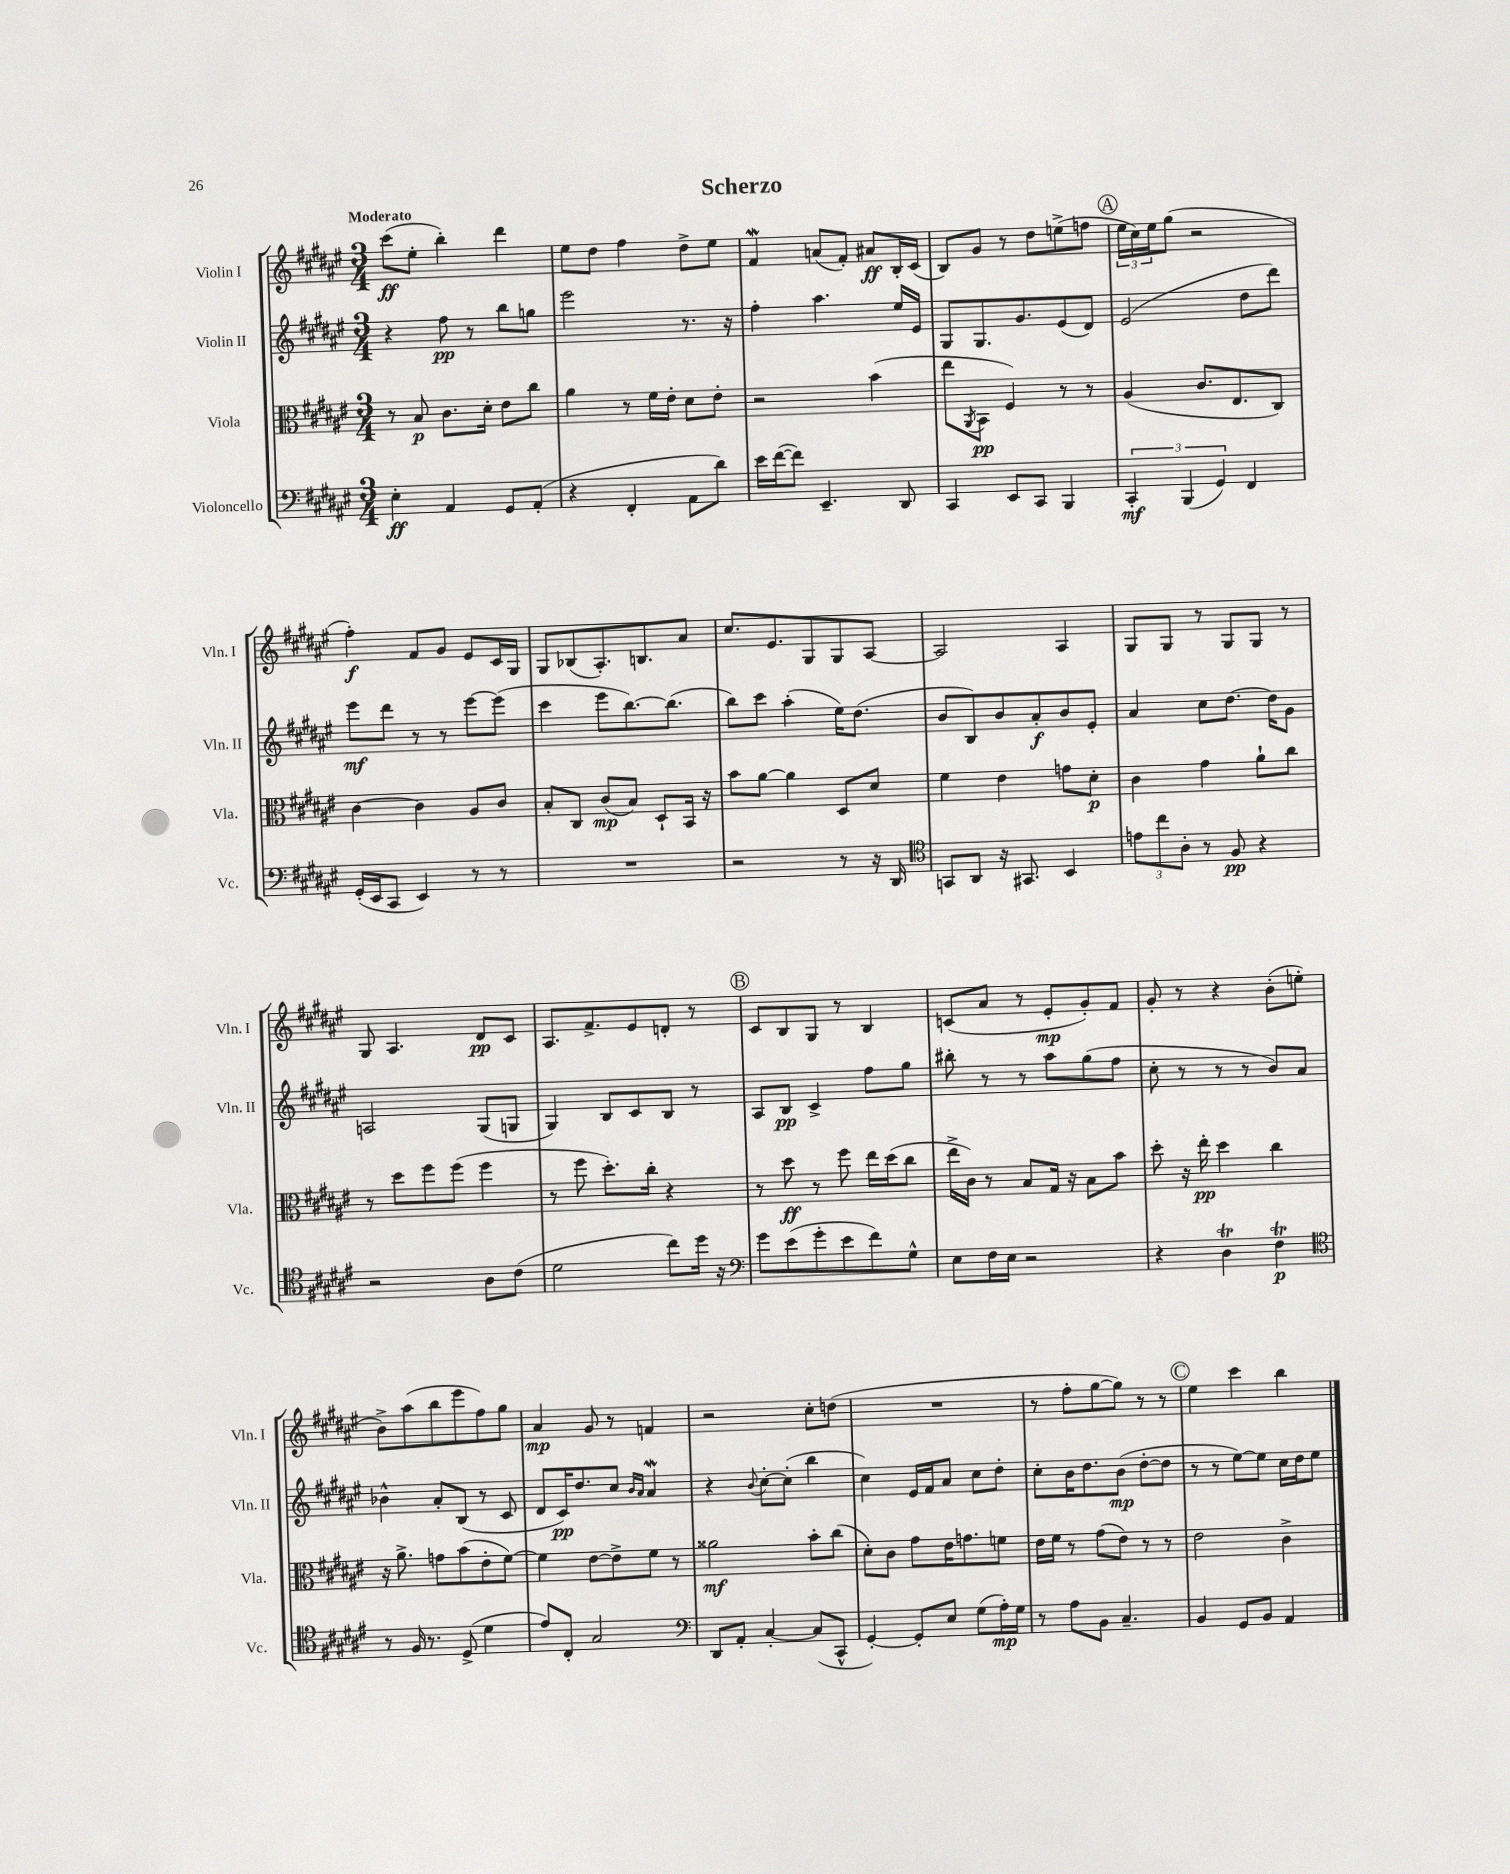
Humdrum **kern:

**kern	**kern	**kern	**kern
*staff4	*staff3	*staff2	*staff1
*clefF4	*clefC3	*clefG2	*clefG2
*k[f#c#g#d#a#e#]	*k[f#c#g#d#a#e#]	*k[f#c#g#d#a#e#]	*k[f#c#g#d#a#e#]
*M3/4	*M3/4	*M3/4	*M3/4
4E#'\	8r	4r	(8ccc#\L
.	8B/	.	8ee#'\J
4AA#/	8.c#\L	8ff#\	4bb'\)
.	.	8r	.
.	16d#'\Jk	.	.
8GG#/L	8e#\L	8bb\L	4ddd#\
(8AA#'/J	8cc#\J	8gg\J	.
=	=	=	=
4r	4a#\	2eee#\	8ee#\L
.	.	.	8dd#\J
4FF#'/	8r	.	4ff#\
.	16f#\LL	.	.
.	16e#'\JJ	.	.
8AA#\L	8d#\L	8.r	8dd#^\L
8d#\J)	8e#'\J	.	8ee#\J
.	.	16r	.
=	=	=	=
16e#\LL	2r	4ff#'\	4f#/
([16f#\J	.	.	.
8f#\]J)	.	.	.
4.EE#~/	.	4.aa#\	(8a/L
.	.	.	8f#'/J)
.	(4b\	.	8a#/L
8DD#/	.	16ee#/LL	16B'/L
.	.	16e#/JJ	(16c#/JJ
=	=	=	=
4CC#/	8ee#\L	8G#/L	8B/L)
.	8qAA#/	.	.
.	8BB\J	8.G#/	8g#/J
8EE#/L	4F#/)	.	8r
.	.	8.g#/	.
8CC#/J	.	.	8dd#\L
4BBB/	8r	(8e#/	(8ee^\
.	8r	8d#/J)	8ff\J
=	=	=	=
6CC#'/	(4A#/	(2e#/	24ee#\LL
.	.	.	24cc#\)
.	.	.	24ee#\J
.	.	.	(8gg#\J
(6BBB/	.	.	.
.	8.c#/L	.	2r
6GG#/)	.	.	.
.	8.E#/	.	.
4FF#/	.	8dd#\L	.
.	8C#/J)	8ddd#\J)	.
=	=	=	=
(16GG#'/LL	[4c#\	8eee#\L	4ff#'\)
16EE#/J	.	.	.
8CC#/J	.	8ddd#\J	.
4EE#/)	4c#\]	8r	8f#/L
.	.	8r	8g#/J
8r	8A#/L	[8eee#\L	8e#/L
8r	8c#/J	(8eee#\]J	16c#/L
.	.	.	16G#/JJ
=	=	=	=
2.r	8B'/L	4ccc#\	8G#/L
.	8C#/J	.	(8B-/
.	(8c#/L	8eee#\L	8.A#'/)
.	8B/J)	[8.bb\)	.
.	.	.	8.B/
.	8D#`/L	.	.
.	.	(8.bb\]J	.
.	16BB/Jk	.	8a#/J
.	16r	.	.
=	=	=	=
2r	8b\L	8bb\L)	8.cc#/L
.	[8a#\J	8ccc#\J	.
.	.	.	8.e#/
.	4a#\]	(4aa#'\	.
.	.	.	8G#/
8r	8D#/L	16ee#\LK)	8G#/
.	.	(8.dd#\J	.
16r	8d#/J	.	[8A#/J
16DD#/	.	.	.
=	=	=	=
*clefC4	*	*	*
8GG/L	4f#\	8b/L	2A#/]
8AA#/J	.	8B/)	.
16r	4e#\	8b/	.
8.GG#/	.	.	.
.	.	8a#'/	.
4BB/	8g\L	8b/	4A#/
.	8d#'\J	8e#'/J	.
=	=	=	=
12e\L	4c#\	4a#/	8G#/L
12cc#\	.	.	.
.	.	.	8G#/J
12A#'\J	.	.	.
8r	4g#\	8cc#\L	8r
8F#/	.	[8.dd#\J	8G#/L
4r	8a#`\L	.	8G#/J
.	.	16dd#\]LK	.
.	8cc#\J	8g#\J	8r
=	=	=	=
2r	8r	2A/	8G#/
.	8dd#\L	.	4.A#/
.	8ff#\	.	.
.	(8ff#\J	.	.
8A#\L	4ff#\	(8G#/L	8d#/L
(8c#\J	.	8G/J	8c#/J
=	=	=	=
2d#\	8r	4G#/)	8.A#/L
.	8ff#\	.	.
.	.	.	8.f#^/
.	8.dd#'\L)	8B/L	.
.	.	8c#/	8e#/
.	16cc#'\Jk	.	.
8cc#\L)	4r	8B/J	8d'/J
16dd#\Jk	.	8r	8r
16r	.	.	.
=	=	=	=
*clefF4	*	*	*
8g#\L	8r	8A#/L	8c#/L
(8e#\	8dd#\	8B/J	8B/
8g#'\	8r	4c#^/	8G#/J
8e#\	8ff#\	.	8r
8f#\)	16ee#\LL	8ff#\L	4B/
.	(16dd#\J	.	.
8G#^^\J	8cc#\J	8gg#\J	.
=	=	=	=
8E#\L	16ee#^\LL	8bb#'\	(8c/L
.	16c#\JJ)	.	.
16F#\L	8r	8r	8a#/J
16E#\JJ	.	.	.
2r	8B/L	8r	8r
.	16G#/Jk	8aa#\L	8e#'/L
.	16r	.	.
.	8B\L	(8gg#\	8g#'/)
.	8b\J	8ff#\J	8f#/J
=	=	=	=
4r	8dd#'\	8cc#'\	8g#'/
.	16r	8r	8r
.	16ee#'\	.	.
4D#\	4dd#\	8r	4r
.	.	8r	.
4F#\	4cc#\	8b/L)	(8b'\L
.	.	8a#/J	8ee'\J
=	=	=	=
*clefC4	*	*	*
8r	16r	4b-^^\	8b^\L)
.	8.a#^\	.	.
16F#/	.	.	(8aa#\
8.r	.	.	.
.	8g\L	8a#'/L	8bb\
(8D#^/	(8b\	(8B/J	8eee#\
4d#\	8e#'\	8r	8ff#\)
.	[8f#\J)	8c#/	8gg#\J
=	=	=	=
8e#/L)	4f#\]	8d#/L	4a#/
8C#'/J	.	16c#/K)	.
.	.	8.dd#/	.
2G#/	[8e#\L	.	8g#/
.	8e#^\]	8cc#/J	8r
.	.	16qqb/LL	.
.	.	16qqa#/JJ	.
.	8f#\J	4a#/	4f/
.	8r	.	.
=	=	=	=
*clefF4	*	*	*
8DD#/L	2a##\	4r	2r
8AA#'/J	.	.	.
.	.	8qqb/	.
[4C#'/	.	[8cc#'\L	.
.	.	(8cc#'\]J	.
(8C#/]L	8b'\L	4bb\	8cc#'\L
8CC#^^/J	(8cc#\J	.	(8dd\J
=	=	=	=
[4GG#'/)	8d#'\L)	4cc#\)	2.r
.	8c#\J	.	.
8GG#'/]L	8g#\L	16e#/LL	.
.	.	16f#/J	.
8E#/J	16e#\K	8a#/J	.
.	8.g\	.	.
(8G#\L	.	8cc#\L	.
16A#'\L)	8f\J	8dd#'\J	.
16G#\JJ	.	.	.
=	=	=	=
8r	16e#\LL	8cc#'\L	8r
.	16f#\JJ	.	.
8A#\L	8r	16b\K	8ff#'\L
.	.	8.dd#\	.
8BB\J	(8g#\L	.	[8gg#\
4.C#~/	8e#\J)	(8b\J	8gg#\]J)
.	8r	[8dd#'\L	8r
.	8r	8dd#\]J	8r
=	=	=	=
4BB/	2e#\	8r	4ee#\
.	.	8r	.
8GG#/L	.	[8ee#\L)	4ccc#\
8BB/J	.	8ee#\]J	.
4AA#/	4c#^\	16cc#\LL	4bb\
.	.	16dd#\J	.
.	.	8ee#\J	.
==	==	==	==
*-	*-	*-	*-
